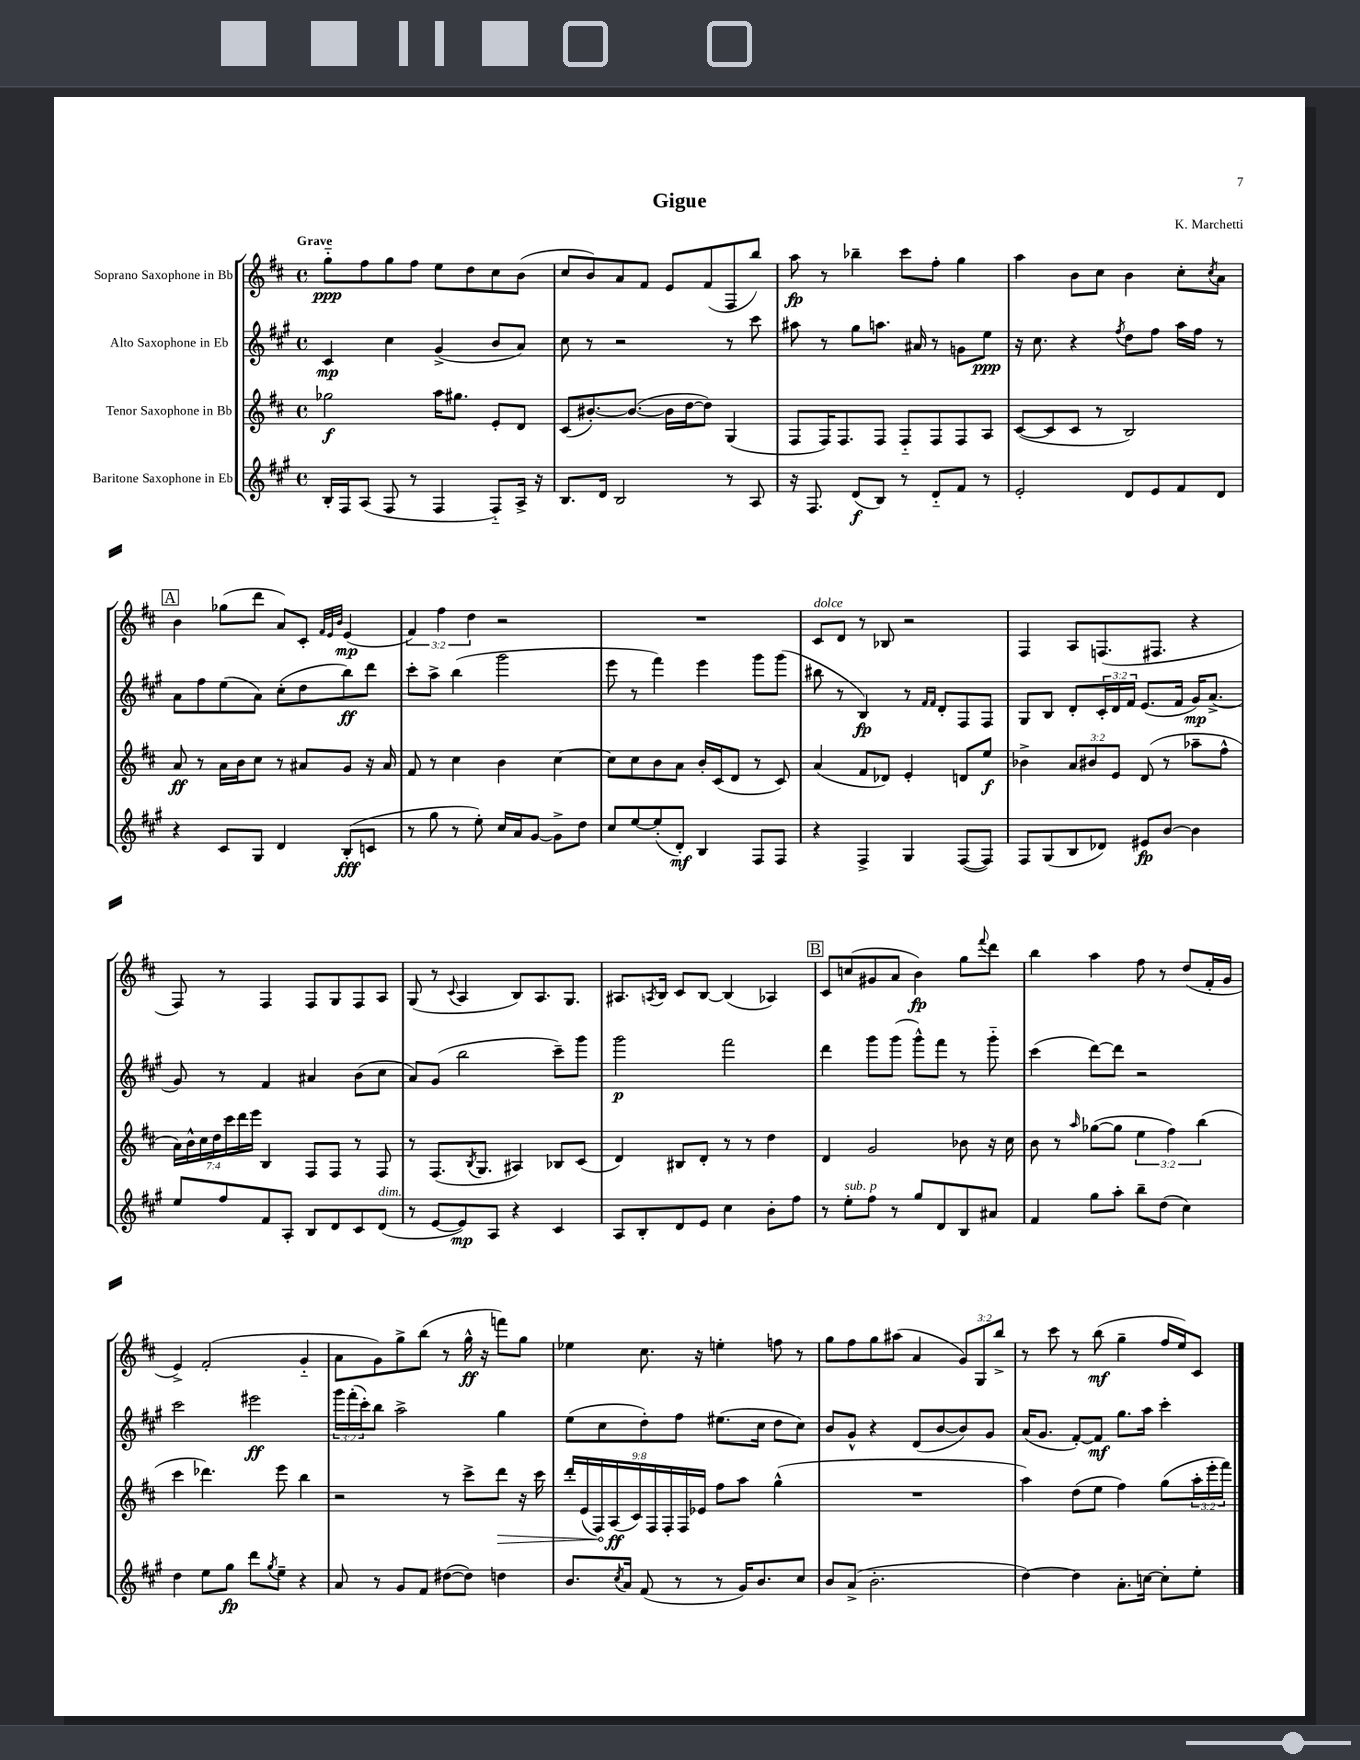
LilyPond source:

\header { title = "Gigue" composer = "K. Marchetti" }
<<
\new StaffGroup <<
\new Staff = "s0" \with { instrumentName = "Soprano Saxophone in Bb" } {
    \clef treble \key d \major \defaultTimeSignature \time 4/4 \override Staff.TupletNumber.text = #tuplet-number::calc-fraction-text \tempo "Grave"
    g''8-_\ppp fis''8 g''8 fis''8 e''8 d''8 cis''8 b'8( |
    cis''8 b'8) a'8 fis'8 e'8 fis'8( fis8 b''8) |
    a''8\fp r8 bes''4-- cis'''8 fis''8-. g''4 |
    a''4 b'8 cis''8 b'4 cis''8-. \acciaccatura { cis''8 } a'8 |
    \mark \markup { \box "A" } b'4 ges''8( d'''8 a'8) cis'8-. \grace { fis'32 e'32 b'32 } e'4\mp( |
    \tuplet 3/2 { fis'4) fis''4 d''4 } r2 |
    R1 |
    cis'8^\markup { \italic "dolce" } d'8 r8 bes8 r2 |
    fis4 a8 f8.( fis8. r4 |
    fis8) r8 fis4 fis8 g8 fis8 a8 |
    g8( r8 \appoggiatura { cis'8 } a4 b8) a8. g8. |
    ais8. \acciaccatura { a8 } b16 cis'8 b8~ b4( aes4) |
    \mark \markup { \box "B" } cis'8 c''8( gis'8 a'8 b'4\fp) g''8 \appoggiatura { fis'''8 } d'''8 |
    b''4 a''4 fis''8 r8 d''8( fis'16-. g'16 |
    e'4->) fis'2-.( g'4-_ |
    a'8 g'8) g''8-> b''8( r8 g''16-^\ff r16 f'''8) g''8 |
    ees''4 cis''8. r16 e''4-. f''8 r8 |
    g''8 fis''8 g''8 ais''8( a'4 \tuplet 3/2 { g'8) g8 b''8-> } |
    r8 cis'''8 r8 b''8\mf( g''4-- fis''16 e''16) cis'8 \bar "|." |
}
\new Staff = "s1" \with { instrumentName = "Alto Saxophone in Eb" } {
    \clef treble \key a \major \defaultTimeSignature \time 4/4 \override Staff.TupletNumber.text = #tuplet-number::calc-fraction-text
    cis'4\mp cis''4 gis'4->( b'8 a'8) |
    cis''8 r8 r2 r8 cis'''8 |
    ais''8 r8 gis''8 a''8. ais'16 r8 g'8 e''8\ppp |
    r16 cis''8. r4 \acciaccatura { fis''8 } d''8 fis''8 a''16 fis''16 r8 |
    \mark \markup { \box "A" } a'8 fis''8 e''8( a'8) cis''8-.( d''8 b''8\ff) d'''8 |
    cis'''8-. a''8-> b''4( gis'''2 |
    e'''8 r8 fis'''4) e'''4 gis'''8 gis'''8( |
    bis''8 r8 b4\fp) r8 \grace { fis'16 fis'16 } d'8-. fis8 fis8 |
    gis8 b8 d'8-. \tuplet 3/2 { cis'16-. d'16 fis'16 } e'8.( fis'16 gis'16\mp) a'8.->( |
    gis'8) r8 fis'4 ais'4 b'8( cis''8 |
    a'8) gis'8( b''2 cis'''8--) gis'''8 |
    gis'''2\p fis'''2 |
    \mark \markup { \box "B" } d'''4 gis'''8 gis'''8( gis'''8-^) fis'''8 r8 gis'''8-_ |
    cis'''4( d'''8~) d'''8 r2 |
    cis'''2 eis'''2\ff |
    \tuplet 3/2 { gis'''16 fis'''16-.( cis'''16-.) } b''8 a''2-> gis''4 |
    e''8( cis''8 d''8-.) fis''8 eis''8.( cis''16 d''8 cis''8) |
    b'8 gis'8-^ r4 d'8( b'8~ b'8) gis'8 |
    a'16( gis'8. fis'8~-.) fis'8\mf gis''8. a''16 cis'''4-. \bar "|." |
}
\new Staff = "s2" \with { instrumentName = "Tenor Saxophone in Bb" } {
    \clef treble \key d \major \defaultTimeSignature \time 4/4 \override Staff.TupletNumber.text = #tuplet-number::calc-fraction-text
    ges''2\f a''16 gis''8. e'8-. d'8 |
    cis'8( bis'8.~-.) bis'8.~( bis'16 d''16~ d''8) g4( |
    fis8 fis16) fis8. fis8 fis8-_ fis8 fis8 a8 |
    cis'8~( cis'8 cis'8 r8 b2) |
    \mark \markup { \box "A" } a'8\ff r8 a'16 b'16 cis''8 r8 ais'8 g'8 r16 ais'16 |
    fis'8 r8 cis''4 b'4 cis''4~ |
    cis''8 cis''8 b'8 a'8 b'16-. cis'16( d'8 r8 cis'8) |
    a'4( fis'8 des'8) e'4-. d'8 e''8\f |
    bes'4-> \tuplet 3/2 { a'8 bis'8 e'8 } d'8( r8 aes''8-- fis''8-^ |
    \tuplet 7/4 { a'16) b'16-^ cis''16 d''16 cis'''16 d'''16 e'''16 } b4 fis8 fis8 r8 fis8 |
    r8 fis8.( \acciaccatura { b8 } g8. ais4) bes8 cis'8( |
    d'4) bis8 d'8-. r8 r8 d''4 |
    \mark \markup { \box "B" } d'4 g'2 bes'8 r16 cis''16 |
    b'8 r8 \grace { a''16 } ges''8~( ges''8 \tuplet 3/2 { e''4 fis''4) b''4( } |
    cis'''4 des'''4.) e'''8 b''4 |
    r2 r8 cis'''8-> \once \override Hairpin.circled-tip = ##t d'''8\> r16 cis'''16 |
    \tuplet 9/8 { d'''16-. e'16( fis16\!) a16\ff( cis'16) fis16 fis16-. fis16 ees'16 } fis''8 a''8 g''4-^( |
    R1 |
    a''4) d''8( e''8 fis''4) g''8( \tuplet 3/2 { a''16-. e'''16-. fis'''16) } \bar "|." |
}
\new Staff = "s3" \with { instrumentName = "Baritone Saxophone in Eb" } {
    \clef treble \key a \major \defaultTimeSignature \time 4/4
    b16-. fis16 a8( fis8 r8 fis4 fis8-_) a16-> r16 |
    b8. d'16 b2 r8 a8 |
    r16 fis8. d'8\f( b8) r8 d'8-_ fis'8 r8 |
    e'2-. d'8 e'8 fis'8 d'8 |
    \mark \markup { \box "A" } r4 cis'8 gis8 d'4 b8-.\fff( c'8 |
    r8 gis''8 r8 e''8-.) cis''16 a'16 gis'8~ gis'8-> d''8 |
    cis''8 e''8~ e''8-.( d'8-.\mf) b4 fis8 fis8 |
    r4 fis4-> gis4 fis8~( fis8) |
    fis8 gis8( b8 des'8) eis'8\fp b'8~ b'4 |
    e''8 fis''8 fis'8 a8-. b8 d'8 cis'8 d'8^\markup { \italic "dim." }( |
    r8 e'8~ e'8\mp) a8 r4 cis'4 |
    a8 b8-. d'8 e'8 cis''4 b'8-. fis''8 |
    \mark \markup { \box "B" } r8 e''8-.^\markup { \italic "sub. p" } fis''8 r8 gis''8 d'8 b8 ais'8 |
    fis'4 gis''8 a''8-. b''8-- d''8( cis''4) |
    d''4 e''8 gis''8\fp d'''8 \acciaccatura { gis''8 } e''8-- r4 |
    a'8 r8 gis'8 fis'8 dis''8~( dis''8) d''4 |
    b'8. \acciaccatura { cis''8 } a'16 fis'8( r8 r8 gis'16) b'8. cis''8 |
    b'8 a'8->( b'2.-. |
    d''4~) d''4 a'8.-. c''16~ c''8-. e''8-. \bar "|." |
}
>>
>>
\layout { \context { \Score \remove "Bar_number_engraver" } }
